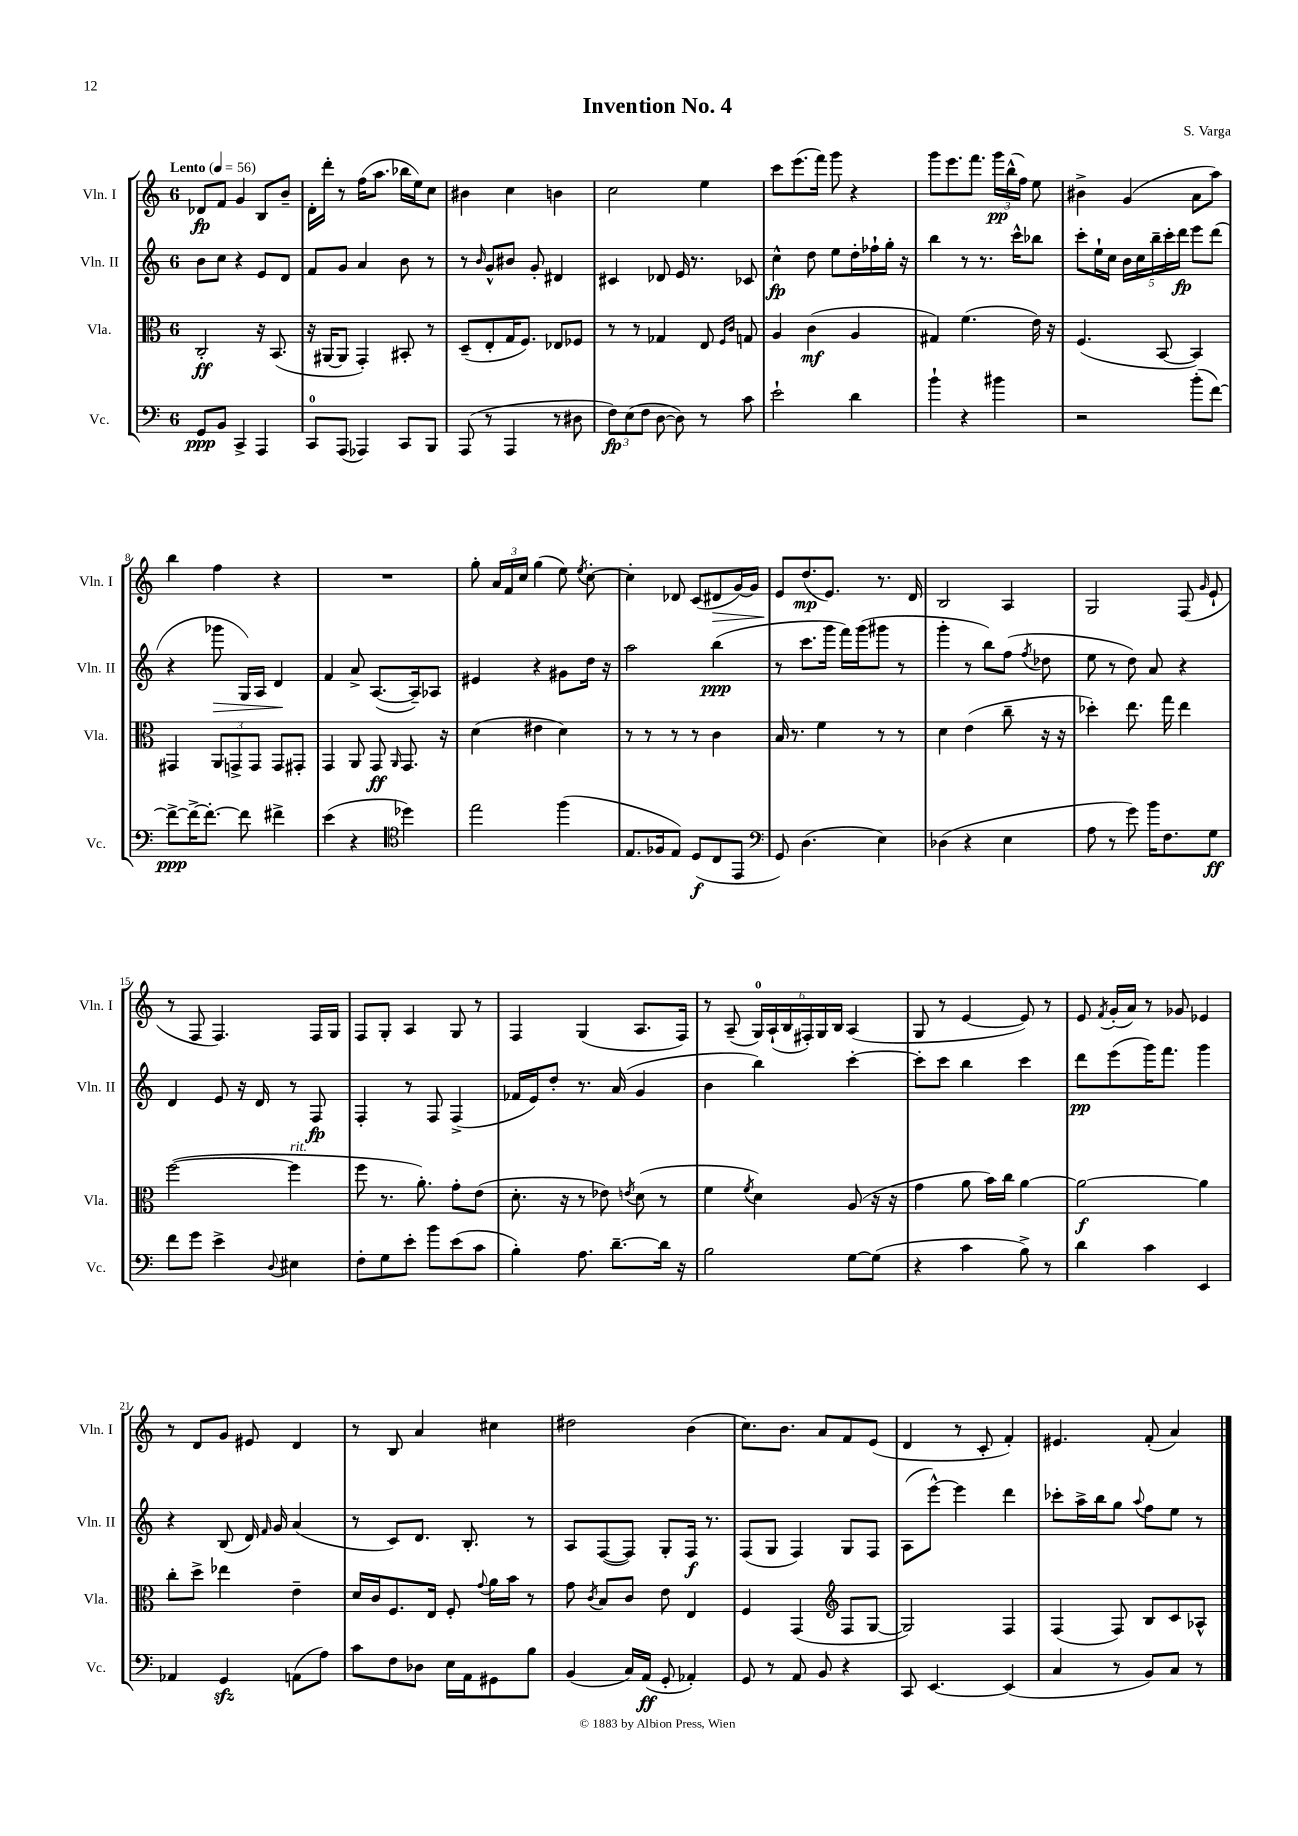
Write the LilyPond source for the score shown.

\header { title = "Invention No. 4" composer = "S. Varga" }
<<
\new StaffGroup <<
\new Staff = "s0" \with { instrumentName = "Vln. I" shortInstrumentName = "Vln. I" } {
    \clef treble \key c \major \once \override Staff.TimeSignature.style = #'single-digit \time 6/8 \tempo "Lento" 4 = 56
    \autoBeamOff des'8[\fp f'8] g'4 b8[ b'8]-- |
    d'16[-. d'''16]-. r8 f''16[( a''8.] bes''16[ e''16) c''8] |
    bis'4 c''4 b'4 |
    c''2 e''4 |
    c'''8[ e'''8.( f'''16]) g'''8 r4 |
    g'''8[ e'''8. f'''8.] \tuplet 3/2 { g'''16[\pp b''16-^( f''16]) } e''8 |
    bis'4-> g'4( a'8[ a''8]) |
    b''4 f''4 r4 |
    R2. |
    g''8-. \tuplet 3/2 { a'16[ f'16 c''16] } g''4( e''8) \acciaccatura { e''8 } c''8~-. |
    c''4-. des'8 c'8[( dis'8\> g'16~) g'16] |
    e'8[\! d''8.\mp( e'8.]) r8. d'16 |
    b2 a4 |
    g2 f8( \grace { g'16 } e'8-! |
    r8 f8 f4.) f16[ g16] |
    f8[ g8]-. a4 g8 r8 |
    f4 g4( a8.[ f16]) |
    r8 a8--( \tuplet 6/4 { g16[-0) a16-!( b16 fis16-.) g16 b16] } a4( |
    g8 r8 e'4~ e'8) r8 |
    e'8 \acciaccatura { f'8 } g'16[-.( a'16]) r8 ges'8 ees'4 |
    r8 d'8[ g'8] eis'8 d'4 |
    r8 b8 a'4 cis''4 |
    dis''2 b'4( |
    c''8.[) b'8.] a'8[ f'8 e'8]( |
    d'4 r8 c'8-. f'4-.) |
    eis'4. f'8-.( a'4) \bar "|." |
}
\new Staff = "s1" \with { instrumentName = "Vln. II" shortInstrumentName = "Vln. II" } {
    \clef treble \key c \major \once \override Staff.TimeSignature.style = #'single-digit \time 6/8
    \autoBeamOff b'8[ c''8] r4 e'8[ d'8] |
    f'8[ g'8] a'4 b'8 r8 |
    r8 \grace { b'16 } g'8[-^ bis'8] g'8-. dis'4 |
    cis'4 des'8 e'16 r8. ces'8 |
    c''4-^\fp d''8 e''8[ d''16-. fes''16-! g''16]-. r16 |
    b''4 r8 r8. c'''16[-^ bes''8] |
    c'''8[-. e''16-! c''16] \tuplet 5/4 { b'16[ c''16 b''16-- c'''16-. d'''16]\fp } e'''8[ d'''8]( |
    r4 ges'''8\> g16[) a16] d'4\! |
    f'4 a'8-> a8.[~( a16--) aes8] |
    eis'4 r4 gis'8[ d''16] r16 |
    a''2 b''4\ppp( |
    r8 c'''8.[ g'''16] f'''16[) g'''16( gis'''8] r8 |
    g'''4-. r8 b''8[) f''8]( \acciaccatura { f''8 } des''8 |
    e''8 r8 d''8) a'8 r4 |
    d'4 e'8 r16 d'16 r8 f8\fp |
    f4-. r8 f8 f4->( |
    fes'16[ e'16) d''8]-. r8. a'16( g'4 |
    b'4 b''4) c'''4~-. |
    c'''8[-. c'''8] b''4 c'''4 |
    d'''8[\pp e'''8( g'''16) f'''8.] g'''4 |
    r4 b8( d'16) \grace { f'16 } g'16 a'4( |
    r8 c'8[) d'8.] b8.-. r8 |
    a8[ f8~( f8]) g8[-. f16]\f r8. |
    f8[( g8] f4) g8[ f8] |
    a8[( e'''8]~-^) e'''4 d'''4 |
    ces'''8[-. a''16-> b''16 g''8] \appoggiatura { a''8 } f''8[ e''8] r8 \bar "|." |
}
\new Staff = "s2" \with { instrumentName = "Vla." shortInstrumentName = "Vla." } {
    \clef alto \key c \major \once \override Staff.TimeSignature.style = #'single-digit \time 6/8
    \autoBeamOff c2-.\ff r16 b,8.( |
    r16 ais,16[~ ais,8] g,4-.) bis,8-. r8 |
    d8[--( e8-. g16 f8.]) ees8[ fes8] |
    r8 r8 ges4 e8 \grace { f16[ c'16] } g8 |
    a4 c'4\mf( a4 |
    gis4) f'4.( e'16) r16 |
    f4.( b,8~ b,4) |
    gis,4 \tuplet 3/2 { a,8[ g,8-> g,8] } g,8[ gis,8]-. |
    g,4 a,8 g,8\ff \grace { a,16 } g,8. r16 |
    d'4( eis'4 d'4) |
    r8 r8 r8 r8 c'4 |
    b16 r8. f'4 r8 r8 |
    d'4 e'4( c''8-- r16 r16 |
    des''4-.) e''8. g''16 e''4 |
    f''2~( f''4^\markup { \italic "rit." } |
    f''8 r8. a'8.-.) g'8[-. e'8]( |
    d'8.-. r16 r8 ees'8) \acciaccatura { e'8 } d'8( r8 |
    f'4 \acciaccatura { f'8 } d'4) a8( r16 r16 |
    g'4 a'8 b'16[) c''16] a'4~ |
    a'2~\f a'4 |
    c''8[-. d''8]-> ees''4 e'4-- |
    d'16[ c'16 f8. e16] f8-. \appoggiatura { g'8 } a'16[ b'16] r8 |
    g'8 \acciaccatura { c'8 } b8[ c'8] e'8 e4 |
    f4 g,4( \clef treble f8[ g8]~ |
    g2) f4 |
    f4( f8) b8[ c'8 aes8]-^ \bar "|." |
}
\new Staff = "s3" \with { instrumentName = "Vc." shortInstrumentName = "Vc." } {
    \clef bass \key c \major \once \override Staff.TimeSignature.style = #'single-digit \time 6/8
    \autoBeamOff g,8[\ppp b,8] c,4-> a,,4 |
    c,8[-0 a,,8]( aes,,4) c,8[ b,,8] |
    a,,8( r8 a,,4 r8 dis8 |
    \tuplet 3/2 { f8[\fp) e8( f8] } d8~ d8) r8 c'8 |
    e'2-! d'4 |
    b'4-! r4 bis'4 |
    r2 b'8[-.( f'8]~) |
    f'8[~->\ppp f'16~-> f'8.]~-. f'8 fis'4-> |
    e'4( r4 \clef tenor des''4) |
    e''2 f''4( |
    e8.[ fes16 e8]) d8[\f( c8 e,8] |
    \clef bass g,8) d4.( e4) |
    des4( r4 e4 |
    a8 r8 g'8) b'16[ f8. g8]\ff |
    f'8[ g'8] e'4-> \appoggiatura { d8 } eis4 |
    f8[-. g8 e'8]-. b'8[ e'8( c'8] |
    b4-.) a8. d'8.[~-- d'16] r16 |
    b2 g8[~ g8]( |
    r4 c'4 b8->) r8 |
    d'4 c'4 e,4 |
    aes,4 g,4\sfz a,8[( a8]) |
    c'8[ f8 des8] e16[ a,16 gis,8 b8] |
    b,4( c16[) a,16]\ff( g,8-. aes,4-.) |
    g,8 r8 a,8 b,8 r4 |
    c,8 e,4.~ e,4( |
    c4 r8 b,8[) c8] r8 \bar "|." |
}
>>
>>
